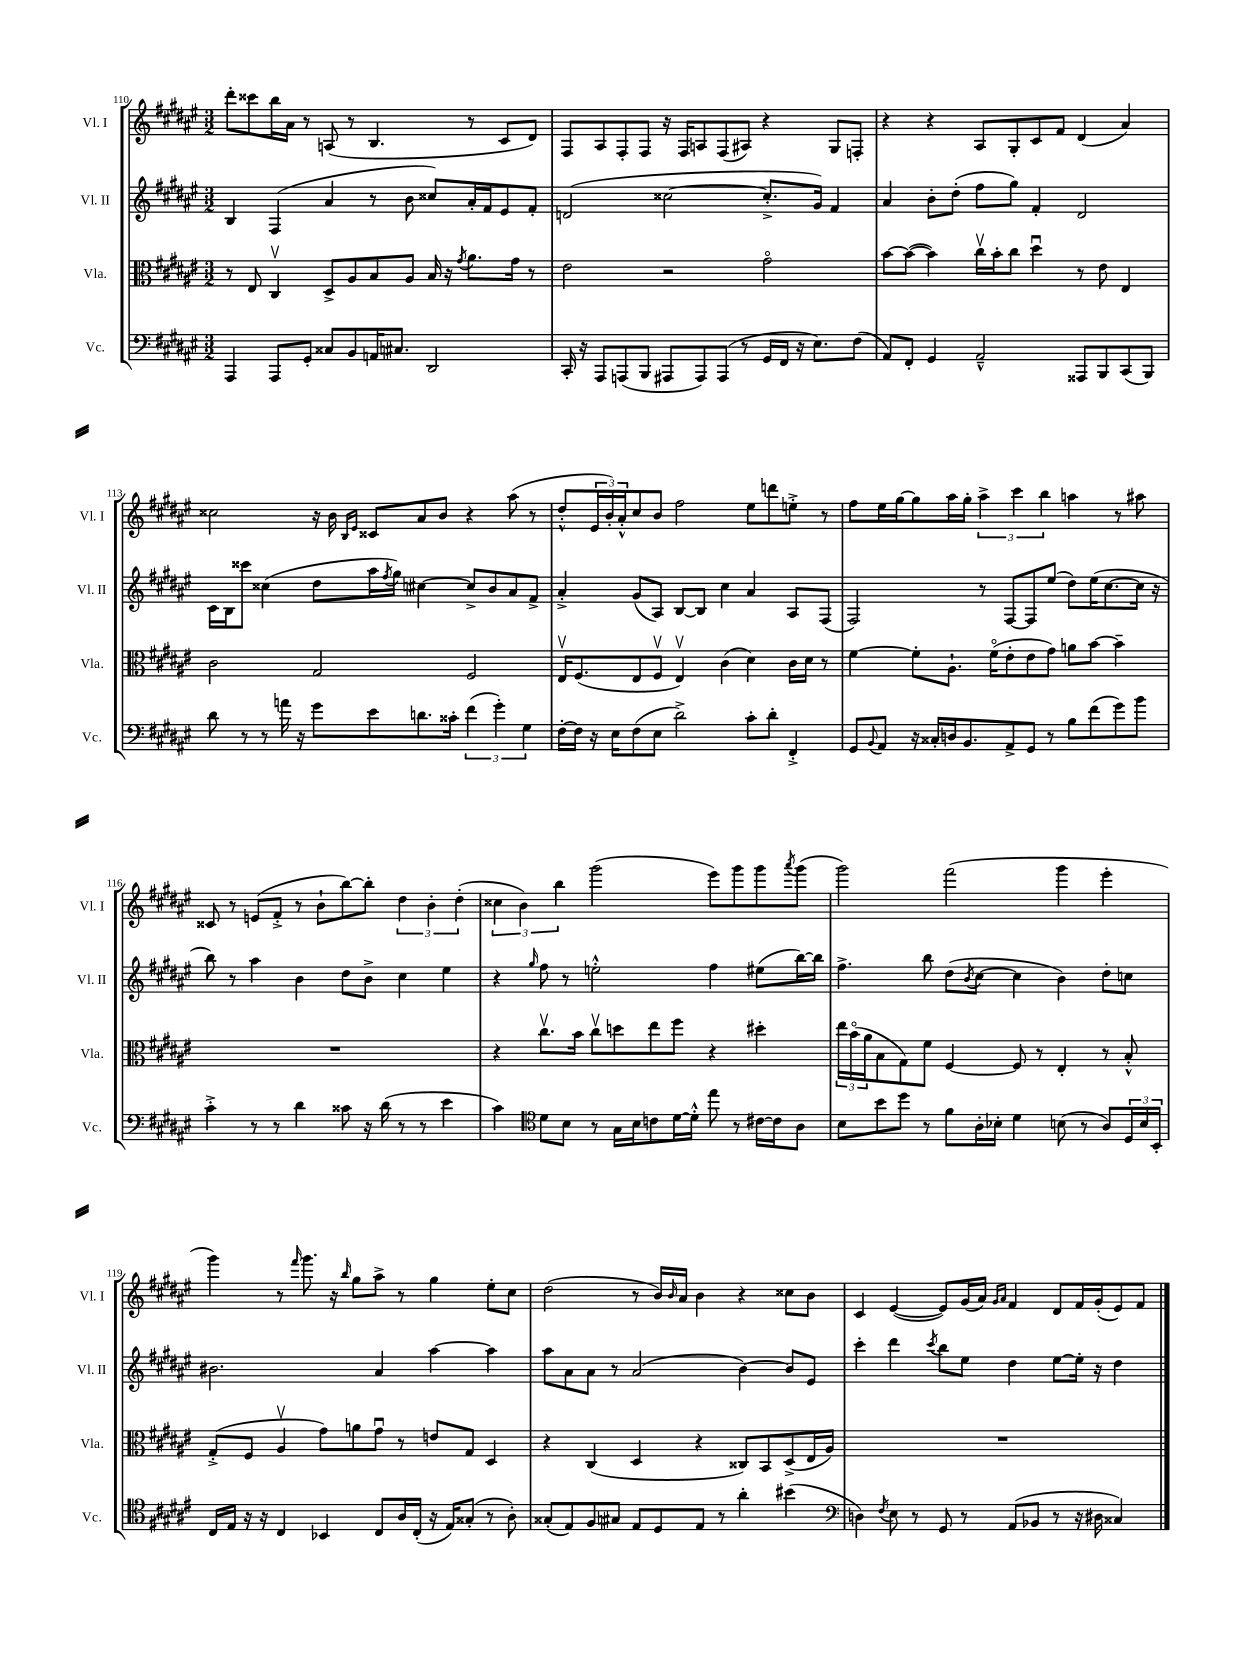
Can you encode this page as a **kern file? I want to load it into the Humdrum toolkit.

**kern	**kern	**kern	**kern
*staff4	*staff3	*staff2	*staff1
*clefF4	*clefC3	*clefG2	*clefG2
*k[f#c#g#d#a#e#]	*k[f#c#g#d#a#e#]	*k[f#c#g#d#a#e#]	*k[f#c#g#d#a#e#]
*M3/2	*M3/2	*M3/2	*M3/2
4AAA#	8r	4B	8ddd#'
.	8E#	.	8ccc##
8AAA#	4C#v	(4F#	16bb
.	.	.	16a#
8GG#'	.	.	8r
8C##	8D#^	4a#	(8A
8BB	8A#	.	8r
16AA	8B	8r	4.B
8.C#	.	.	.
.	8A#	8b	.
2DD#	16B	8cc##)	.
.	16r	.	.
.	8qg#	.	.
.	8.a#	16a#'	8r
.	.	16f#	.
.	.	8e#	8c#
.	16g#	.	.
.	8r	8f#'	8d#)
=	=	=	=
16CC#'	2e#	(2d	8F#
16r	.	.	.
8AAA#	.	.	8A#
(8AAA	.	.	8F#'
8BBB	.	.	8F#
8AAA#	2r	[2cc##	16r
.	.	.	16F#
8AAA#)	.	.	8A
(8AAA#	.	.	(8F#
8r	.	.	8A#)
16GG#	2g#o	8.cc##'^]	4r
16FF#	.	.	.
16r	.	.	.
8.E#)	.	16g#)	.
.	.	4f#	8G#
(8F#	.	.	8F'
=	=	=	=
8AA#)	[8b	4a#	4r
8FF#'	(8b_	.	.
4GG#	4b])	8b'	4r
.	.	(8dd#'	.
2AA#~^^	16cc#v	8ff#	8A#
.	16b'	.	.
.	8cc#	8gg#)	8G#'
.	4dd#u	4f#'	8c#
.	.	.	8f#
8AAA##	8r	2d#	(4d#
8BBB	8e#	.	.
(8CC#	4E#	.	4a#)
8BBB)	.	.	.
=	=	=	=
8d#	2c#	16c#	2cc##
.	.	16B	.
8r	.	8ccc##	.
8r	.	(4cc##	.
16a	.	.	.
16r	.	.	.
8g#	2G#	8dd#	16r
.	.	.	16b
.	.	.	16qqB
.	.	.	16qqe#
8e#	.	16aa#	8c##
.	.	8qff#	.
.	.	16gg#)	.
8.d	.	[4cc#	8a#
.	.	.	8b
16c##'	.	.	.
(6f#	2F#	8cc#^]	4r
.	.	8b	.
6g#')	.	.	.
.	.	8a#	(8aa#
6G#	.	.	.
.	.	8f#^	8r
=	=	=	=
[16F#'	16E#v	4a#'^	8dd#'^^
16F#]	(8.F#	.	.
16r	.	.	24e#
.	.	.	24b')
16E#	.	.	.
.	.	.	24a#'^^
(8F#	8E#	(8g#	8cc#
8E#	8F#v	8A#)	8b
2d#^)	4E#v)	[8B	2ff#
.	.	8B]	.
.	(4c#	4cc#	.
8c#'	4d#)	4a#	8ee#
8d#'	.	.	8ddd
4FF#'^	16c#	8A#	8ee'^
.	16d#	.	.
.	8r	(8F#	8r
=	=	=	=
8GG#	[4f#	2F#)	8ff#
8qqBB	.	.	.
8AA#	.	.	16ee#
.	.	.	[16gg#
16r	8f#']	.	8gg#]
16C##'	.	.	.
16D	8.A#`	.	16aa#
8.BB	.	.	16gg#'
.	.	8r	6aa#^
.	(16f#o	.	.
8AA#^	8e#'	[8F#	.
.	.	.	6ccc#
8GG#	8e#	8F#]	.
.	.	.	6bb
8r	8g#)	(8ee#	.
8B	8a	8dd#)	4aa
(8f#	[8b	(16ee#	.
.	.	[8.cc#	.
8g#)	4b~]	.	8r
8b	.	16cc#]	8aa#
.	.	16r	.
=	=	=	=
4c#'^	1.r	8bb)	8c##
.	.	8r	8r
8r	.	4aa#	(8e
8r	.	.	8f#'^
4d#	.	4b	8r
.	.	.	8b`
8c##	.	8dd#	[8bb)
16r	.	8b^	8bb']
(16d#	.	.	.
8r	.	4cc#	6dd#
8r	.	.	.
.	.	.	6b'
4e#	.	4ee#	.
.	.	.	(6dd#'
=	=	=	=
4c#)	4r	4r	6cc##
.	.	.	6b)
*clefC4	*	*	*
.	.	16qqgg#	.
8d#	8.cc#v	8ff#	.
.	.	.	6bb
8B	.	8r	.
.	16b	.	.
8r	8cc#v	2ee'^^	(2ggg#
16G#	8dd	.	.
16B	.	.	.
8c	8ee#	.	.
[16d#	8ff#	.	.
16d#'^^]	.	.	.
8ee#	4r	4ff#	8eee#)
8r	.	.	8ggg#
[16c#	4dd#'	(8ee#	8ggg#
16c#]	.	.	.
.	.	.	8qaaa#
8A#	.	[16bb)	(8ggg#
.	.	16bb]	.
=	=	=	=
8B	24ee#	4.ff#^	2ggg#)
.	(24bo	.	.
.	24a#	.	.
8b	8B	.	.
8dd#	8G#)	.	.
8r	8f#	8bb	.
8f#	[4F#	(8dd#	(2fff#
.	.	8qb	.
16A#'	.	[8cc#	.
16B-'	.	.	.
4d#	8F#]	4cc#]	.
.	8r	.	.
(8B	4E#'	4b)	4ggg#
8r	.	.	.
8A#)	8r	8dd#'	4eee#'
24D#	8B'^^	8cc	.
24B	.	.	.
24BB'	.	.	.
=	=	=	=
16C#	(8G#'^	2.b#	4ggg#)
16E#	.	.	.
16r	8F#	.	.
16r	.	.	.
4C#	4A#v	.	8r
.	.	.	16qqfff#
.	.	.	8.ggg#
4BB-	8g#)	.	.
.	.	.	16r
.	.	.	16qqbb
.	8a	.	8gg#
8C#	8g#u	4a#	8aa#^
16A#	8r	.	8r
(16C#'	.	.	.
16r	8e	[4aa#	4gg#
16E#)	.	.	.
(8G##'	8G#	.	.
8r	4D#	4aa#]	8ee#'
8A#')	.	.	8cc#
=	=	=	=
(8G##'	4r	8aa#	(2dd#
8E#)	.	8a#	.
8F#	(4C#	8a#	.
8G#	.	8r	.
8E#	4D#	(2a#	8r
8D#	.	.	16b)
.	.	.	16qqb
.	.	.	16a#
8E#	4r	.	4b
8r	.	.	.
4a#'	8C##)	[4b)	4r
.	8BB	.	.
(4b#	(8D#^	8b]	8cc##
.	16E#	8e#	8b
.	16A#)	.	.
=	=	=	=
*clefF4	*	*	*
4D)	1.r	4ccc#'	4c#
8qF#	.	.	.
8E#	.	4ddd#	([4e#
8r	.	.	.
.	.	8qccc#	.
8GG#	.	8bb	8e#])
8r	.	8ee#	(16g#
.	.	.	16a#)
.	.	.	16qqg#
.	.	.	16qqa#
(8AA#	.	4dd#	4f#
8BB-	.	.	.
8r	.	[8ee#	8d#
16r	.	16ee#']	16f#
16D#	.	16r	(16g#'
4C##)	.	4dd#	8e#)
.	.	.	8f#
==	==	==	==
*-	*-	*-	*-
